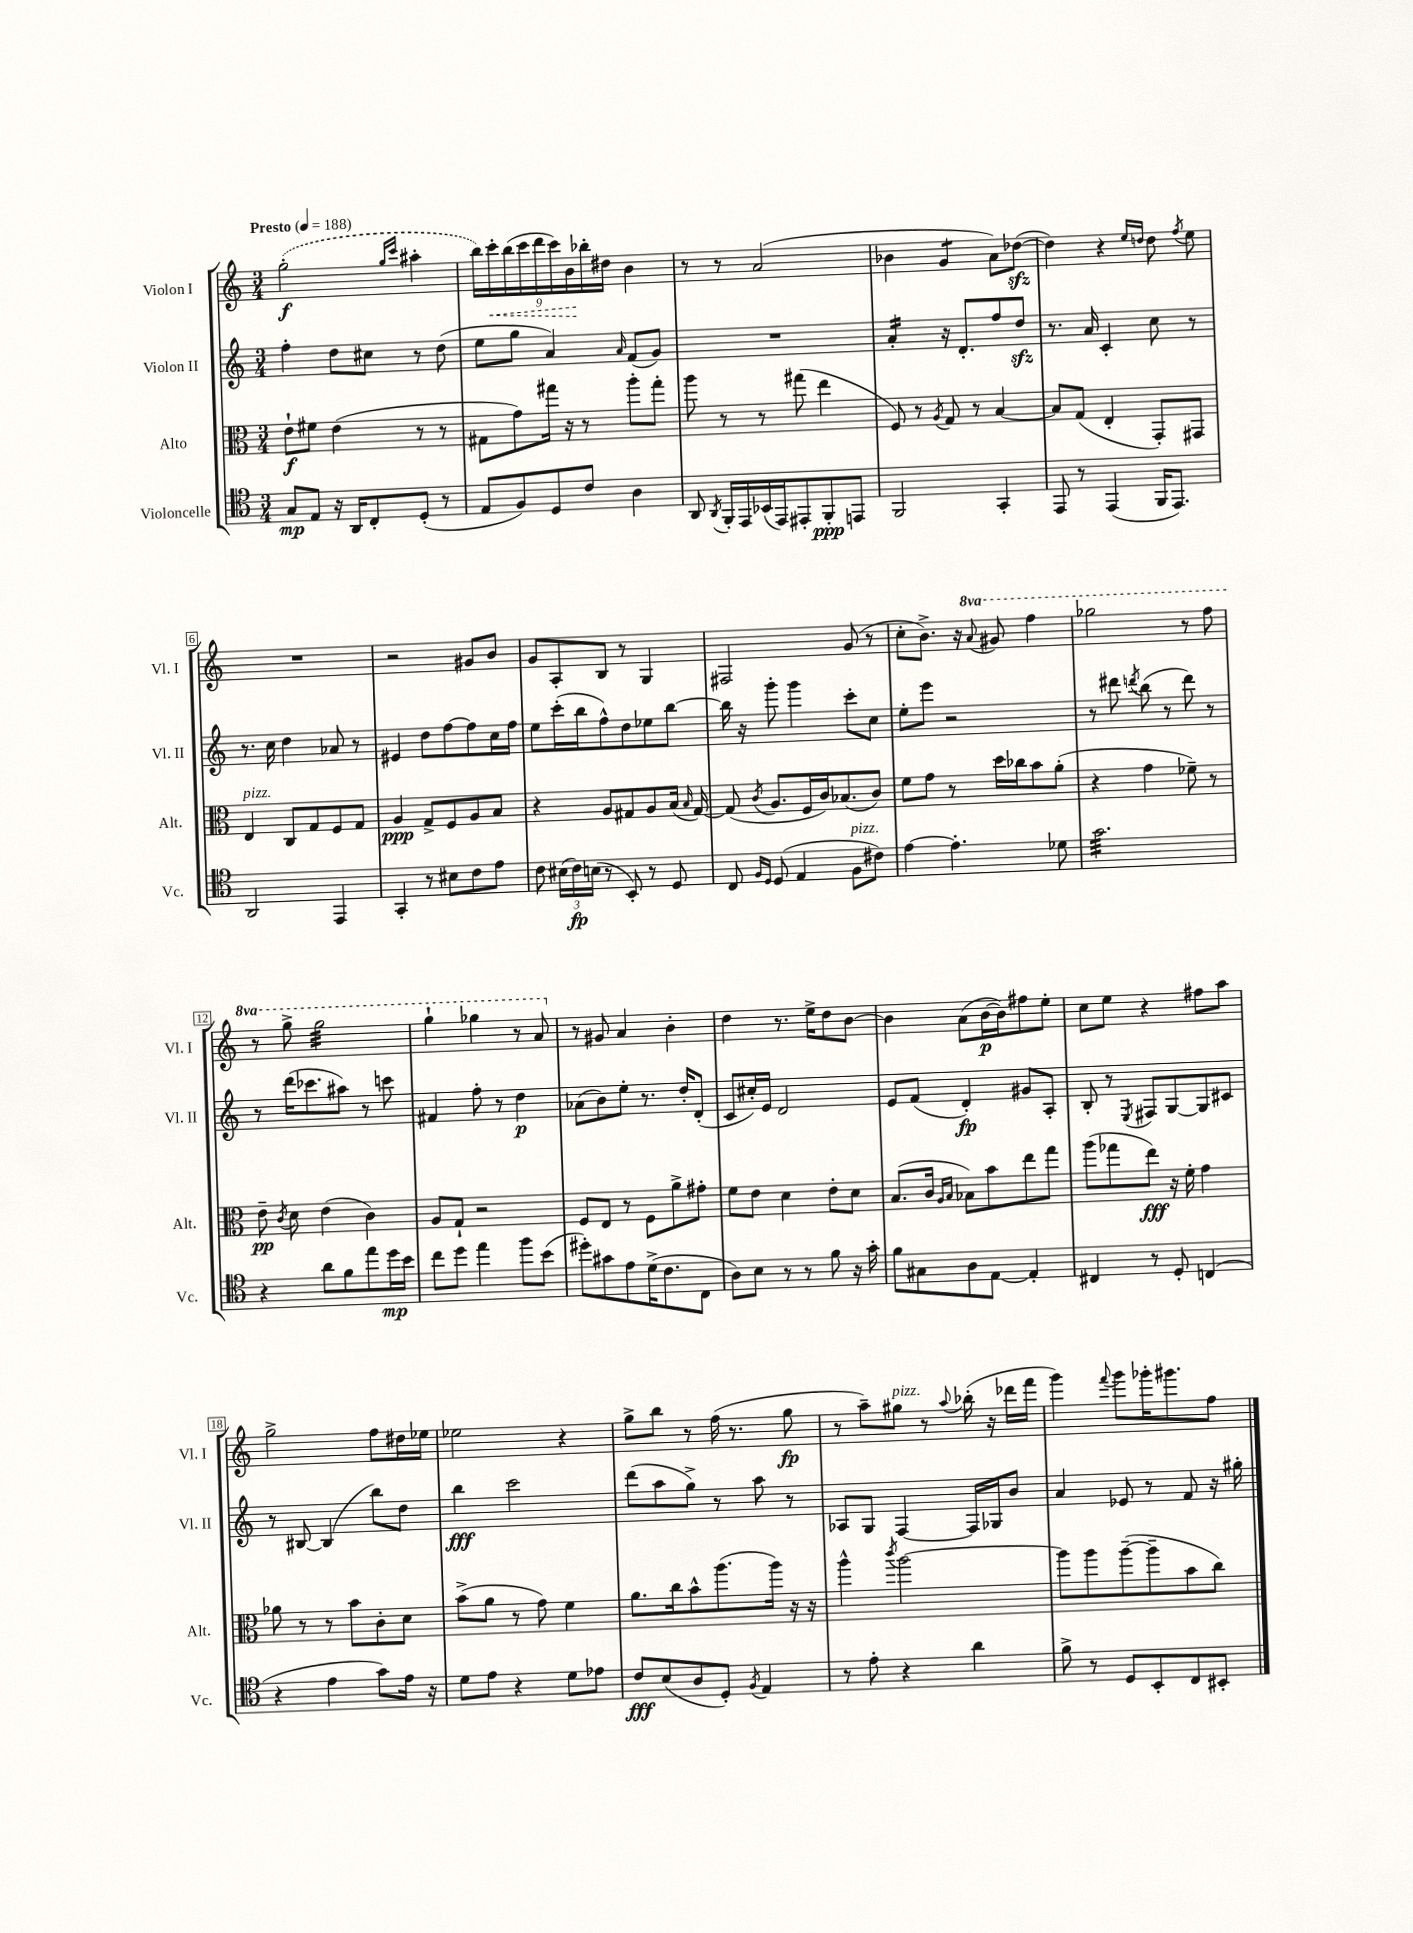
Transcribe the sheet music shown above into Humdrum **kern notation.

**kern	**kern	**kern	**kern
*staff4	*staff3	*staff2	*staff1
*clefC4	*clefC3	*clefG2	*clefG2
*k[]	*k[]	*k[]	*k[]
*M3/4	*M3/4	*M3/4	*M3/4
*MM188	*MM188	*MM188	*MM188
8G	8e`	4ff'	(2gg'
8E	8f#	.	.
16r	(4e	8dd	.
16AA	.	.	.
8C'	.	8cc#	.
.	.	.	16qqgg
.	.	.	16qqccc
(8D'	8r	8r	4aa#'
8r	8r	(8dd	.
=	=	=	=
8E	8G#	8ee	18bb)
.	.	.	18ccc'
.	.	.	(18bb
8F)	8g)	8gg	.
.	.	.	18ccc
.	.	.	18ddd
8D	16gg#	4a)	.
.	.	.	18ccc)
.	16r	.	.
.	.	.	18b
8c	8r	.	.
.	.	.	18bb-'
.	.	.	18dd#
.	.	16qqa	.
4A	8aa'	(8f	4b
.	8gg#'	8g)	.
=	=	=	=
8AA	8aa	2.r	8r
8qAA	.	.	.
16FF'	8r	.	8r
16EE	.	.	.
(16BB-	8r	.	(2a
16EE)	.	.	.
8EE#'	(8gg#	.	.
8FF'	4ee	.	.
8EE	.	.	.
=	=	=	=
2FF	8F)	4a'	4b-
.	8r	.	.
.	8qA	.	.
.	8G	16r	4g
.	.	8.d'	.
.	8r	.	.
4GG'	[4B	8ff	8a)
.	.	8dd	([8dd-
=	=	=	=
8EE	8B]	8.r	4dd-])
8r	(8G	.	.
.	.	16a	.
(4EE	4E'	4c'	4r
.	.	.	16qqee
.	.	.	16qqdd
16FF	8GG')	8cc	8dd
8.EE)	.	.	.
.	.	.	8qff
.	8GG#	8r	8ee
=	=	=	=
2AA	4E	8.r	2.r
.	.	16cc	.
.	8C	4dd	.
.	8G	.	.
4EE	8F	8a-	.
.	8G	8r	.
=	=	=	=
4GG'	4A	4e#	2r
8r	8G^	8dd	.
8B#	8F	[8ff	.
8c	8A	8ff]	8g#
8e	8B	16cc	8b
.	.	16ff	.
=	=	=	=
8c	4r	8ee	8g
(24B#	.	(16ccc'	8A'
24c)	.	.	.
.	.	16bb	.
(24B	.	.	.
8r	8A	8ff^^)	8B
8BB')	8G#	8dd	8r
8r	8A	8ee-	4G
8D	(16B	[8bb	.
.	16qqB	.	.
.	[16G#)	.	.
=	=	=	=
8C	(8G#]	16bb]	2F#
.	.	16r	.
16qqF	.	.	.
16qqD	8qc	.	.
(8D	8.A	8ggg'	.
4E	.	4ggg	.
.	16F	.	.
.	16c)	.	.
.	(8.B-	.	.
8F	.	8ccc'	(8g
8c#)	8c)	8cc	8r
=	=	=	=
[4e	8f	8ee'	8cc'
.	8g	8eee	8.b^)
4.e']	8r	2r	.
.	.	.	16r
.	.	.	8qqaa
.	16dd	.	8gg#
.	16cc-	.	.
.	8b	.	4fff
8d-	(8a'	.	.
=	=	=	=
2.g	4r	8r	2ggg-
.	.	8ddd#	.
.	.	8qddd	.
.	4g	(8bb	.
.	.	8r	.
.	8f-~)	8ddd)	8r
.	8r	8r	8fff
=	=	=	=
4r	8e~	8r	8r
.	8qc	.	.
.	8d	(16ddd	8ggg^
.	.	8.ccc-	.
8a	(4e	.	2ggg
8f	.	8aa#)	.
8ee	4c)	8r	.
16dd	.	8ccc	.
16b	.	.	.
=	=	=	=
8cc	8A	4f#	4ggg`
8dd	8G`	.	.
4ee	2r	8ff'	4ggg-
.	.	8r	.
8ff	.	4dd	8r
(8b	.	.	8aa
=	=	=	=
8dd#')	8F	(8a-	8r
8g#	8E	8b)	8g#
8e	8r	8ee'	4a
(16d^	8F	8.r	.
8.c	.	.	.
.	8a^	.	4b'
.	.	16dd'	.
8C	8g#'	(8d'	.
=	=	=	=
8A)	8f	8c	4dd
8B	8e	16cc#')	.
.	.	16e	.
8r	4d	2d	8.r
8r	.	.	.
.	.	.	16ee^
8f	8e'	.	8dd
16r	8d	.	[8b
16g'	.	.	.
=	=	=	=
8f	(8.B	8e	4b]
8G#	.	(8f	.
.	16c	.	.
.	16qqA	.	.
.	16qqB	.	.
8A	8B-)	4d')	(8a
[8E	8b	.	[16b
.	.	.	16b])
4E']	8ee	8g#	8ff#
.	8gg	8A'	8ee'
=	=	=	=
4C#	(8aa	8B'	8cc
.	8gg-	8r	8ee
.	.	8qE	.
8r	8ee)	8F#	4r
8D'	16r	[8G	.
.	16f'	.	.
(4C	4g	8G]	8ff#
.	.	8c#	8aa
=	=	=	=
4r	8a-	8r	2gg^
.	8r	[8B#	.
4e	8r	(4B#]	.
.	8b	.	.
8g)	8c'	8bb)	8ff
16e	8d	8dd	16dd#
16r	.	.	16ee-
=	=	=	=
8d	(8b^	4bb	2ee-
8e	8a	.	.
4r	8r	2ccc	.
.	8g)	.	.
8d	4f	.	4r
8e-	.	.	.
=	=	=	=
8c	8.a	(8ddd	8gg^
(8B	.	8aa	8bb
.	16cc	.	.
8A	8b^^	8gg^)	8r
8D')	(8.aa	8r	(16ff
.	.	.	8.r
8qF	.	.	.
4E	.	8aa	.
.	16aa)	.	.
.	16r	8r	8gg
.	16r	.	.
=	=	=	=
8r	4aa^^	8A-	8r
8e'	.	8G	8aa~)
.	8qccc	.	.
4r	[2aa	[4F	8gg#
.	.	.	8r
.	.	.	8qqaa
4a	.	16F]	(16bb-'
.	.	16G-	16r
.	.	8b	16ddd-
.	.	.	16fff
=	=	=	=
8f^	8aa]	4a	4ggg)
8r	8aa	.	.
.	.	.	8qqfff
8D	([8aa~	8e-	8ggg
8BB'	8aa~]	8r	16ggg-'
.	.	.	8.ggg#
8C	8b	8f	.
8BB#'	8cc)	16r	8ff
.	.	16gg#'	.
==	==	==	==
*-	*-	*-	*-
